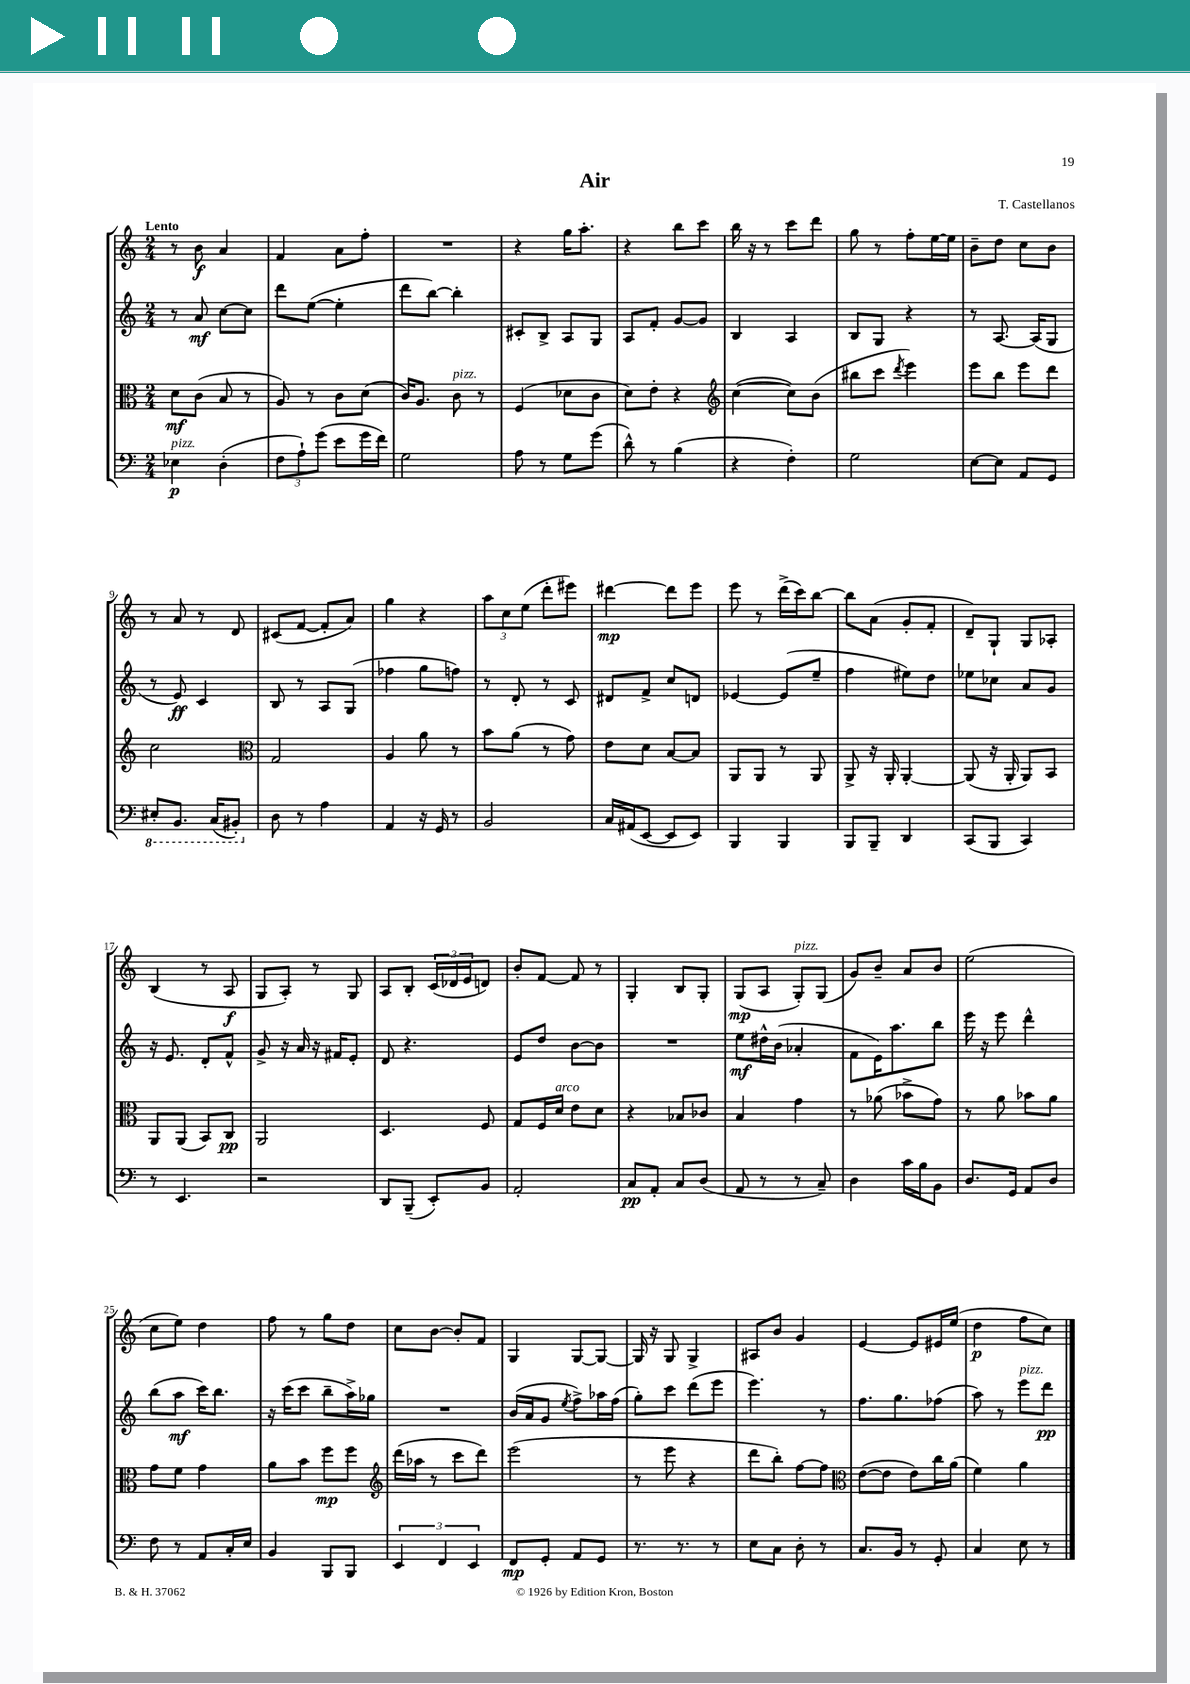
\header { title = "Air" composer = "T. Castellanos" }
<<
\new StaffGroup <<
\new Staff = "s0" {
    \clef treble \key c \major \numericTimeSignature \time 2/4 \tempo "Lento"
    r8 b'8\f a'4 |
    f'4 a'8 f''8-. |
    R2 |
    r4 g''16 a''8.-. |
    r4 b''8 c'''8 |
    b''16 r16 r8 c'''8 d'''8 |
    g''8 r8 f''8-. e''16~ e''16 |
    b'8-- d''8 c''8 b'8 |
    r8 a'8 r8 d'8 |
    cis'8( f'8~ f'8-. a'8) |
    g''4 r4 |
    \tuplet 3/2 { a''8 c''8 e''8( } d'''8-. eis'''8) |
    dis'''4~\mp dis'''8 e'''8 |
    e'''8 r8 d'''16->( c'''16) b''8~ |
    b''8 a'8( g'8-. f'8-. |
    d'8--) g8-! g8 aes8-. |
    b4( r8 a8\f |
    g8 a8-.) r8 g8 |
    a8 b8-. \tuplet 3/2 { c'16( des'16 e'16 } d'8) |
    b'8-. f'8~ f'8 r8 |
    g4-. b8 g8-. |
    g8\mp( a8 g8-.^\markup { \italic "pizz." }) g8( |
    g'8) b'8-- a'8 b'8 |
    e''2( |
    c''8 e''8) d''4 |
    f''8 r8 g''8 d''8 |
    c''8 b'8~ b'8-. f'8 |
    g4 g8~ g8~ |
    g16 r16 g8 g4-> |
    ais8 b'8 g'4 |
    e'4~ e'8 eis'16 e''16( |
    d''4\p f''8 c''8) \bar "|." |
}
\new Staff = "s1" {
    \clef treble \key c \major \numericTimeSignature \time 2/4
    r8 a'8\mf c''8~ c''8 |
    d'''8 e''8~( e''4-. |
    d'''8 b''8~) b''4-. |
    cis'8-. b8-> a8 g8 |
    a8 f'8-. g'8~ g'8 |
    b4 a4 |
    b8 g8 r4 |
    r8 a8.~ a16( g8 |
    r8 e'8\ff) c'4 |
    b8 r8 a8 g8( |
    fes''4 g''8 f''8) |
    r8 d'8-. r8 c'8 |
    dis'8 f'8-> c''8 d'8 |
    ees'4~ ees'8( e''8-- |
    f''4 eis''8) d''8 |
    ees''8 ces''8 a'8 g'8 |
    r16 e'8. d'8-. f'8-^ |
    g'8-> r16 a'16 r16 fis'16 e'8-. |
    d'8 r4. |
    e'8 d''8 b'8~ b'8 |
    R2 |
    e''8\mf dis''16-^ b'16( aes'4-. |
    f'8 e'16) a''8. b''8 |
    e'''16 r16 e'''8 d'''4-^ |
    b''8( a''8\mf c'''16) b''8. |
    r16 c'''16( c'''8 b''8-- a''16->) ges''16 |
    R2 |
    b'16( a'16 g'8 \acciaccatura { e''8 } f''8->) aes''16 f''16( |
    g''8-.) c'''8 d'''8( e'''8 |
    e'''4.) r8 |
    f''8. g''8. fes''8( |
    a''8) r8 e'''8^\markup { \italic "pizz." } d'''8\pp \bar "|." |
}
\new Staff = "s2" {
    \clef alto \key c \major \numericTimeSignature \time 2/4
    d'8\mf c'8( b8 r8 |
    a8) r8 c'8 d'8( |
    c'16) a8. c'8^\markup { \italic "pizz." } r8 |
    f4( des'8 c'8 |
    d'8) e'8-. r4 |
    \clef treble c''4~( c''8) b'8( |
    bis''8 c'''8 \acciaccatura { d'''8 } e'''4) |
    e'''8 b''8 e'''8 d'''8 |
    c''2 |
    \clef alto g2 |
    a4 a'8 r8 |
    b'8 a'8( r8 g'8) |
    e'8 d'8 b8~ b8 |
    a,8 a,8 r8 a,8 |
    a,8-> r16 a,16-. a,4~-. |
    a,8( r16 a,16-. a,8) b,8 |
    a,8 a,8( b,8) c8\pp |
    a,2 |
    d4. f8 |
    g8 f16 d'16^\markup { \italic "arco" } e'8 d'8 |
    r4 bes8 ces'8 |
    b4 g'4 |
    r8 aes'8( bes'8-> g'8) |
    r8 a'8 bes'8 a'8 |
    g'8 f'8 g'4 |
    a'8 b'8 f''8\mp f''8 |
    \clef treble d'''16( aes''16 r8 c'''8 d'''8) |
    e'''2( |
    r8 e'''8 r4 |
    d'''8 b''8-.) f''8~ f''8 |
    \clef alto e'8~( e'8 e'8) c''16 a'16( |
    f'4) a'4 \bar "|." |
}
\new Staff = "s3" {
    \clef bass \key c \major \numericTimeSignature \time 2/4
    ees4\p^\markup { \italic "pizz." } d4-.( |
    \tuplet 3/2 { f8 a8-!) g'8( } e'8 g'16 f'16) |
    g2 |
    a8 r8 g8 g'8( |
    d'8-^) r8 b4( |
    r4 f4-.) |
    g2 |
    e8~ e8 a,8 g,8 |
    \ottava #-1 eis,8-. b,,8. c,16( bis,,8-.) \ottava #0 |
    d8 r8 a4 |
    a,4 r16 g,16 r8 |
    b,2 |
    c16 ais,16( e,8~ e,8 e,8) |
    b,,4 b,,4 |
    b,,8 b,,8-- d,4 |
    c,8( b,,8 c,4) |
    r8 e,4. |
    r2 |
    d,8 b,,8--( e,8-.) b,8 |
    a,2-. |
    c8\pp a,8-. c8 d8( |
    a,8 r8 r8 c8--) |
    d4 c'16 b16 b,8 |
    d8. g,16 a,8 d8 |
    f8 r8 a,8 c16-. e16 |
    b,4 b,,8 b,,8 |
    \tuplet 3/2 { e,4 f,4 e,4 } |
    f,8\mp g,8-. a,8 g,8 |
    r8. r8. r8 |
    e8 c8 d8-. r8 |
    c8. b,16 r8 g,8-. |
    c4 e8 r8 \bar "|." |
}
>>
>>
